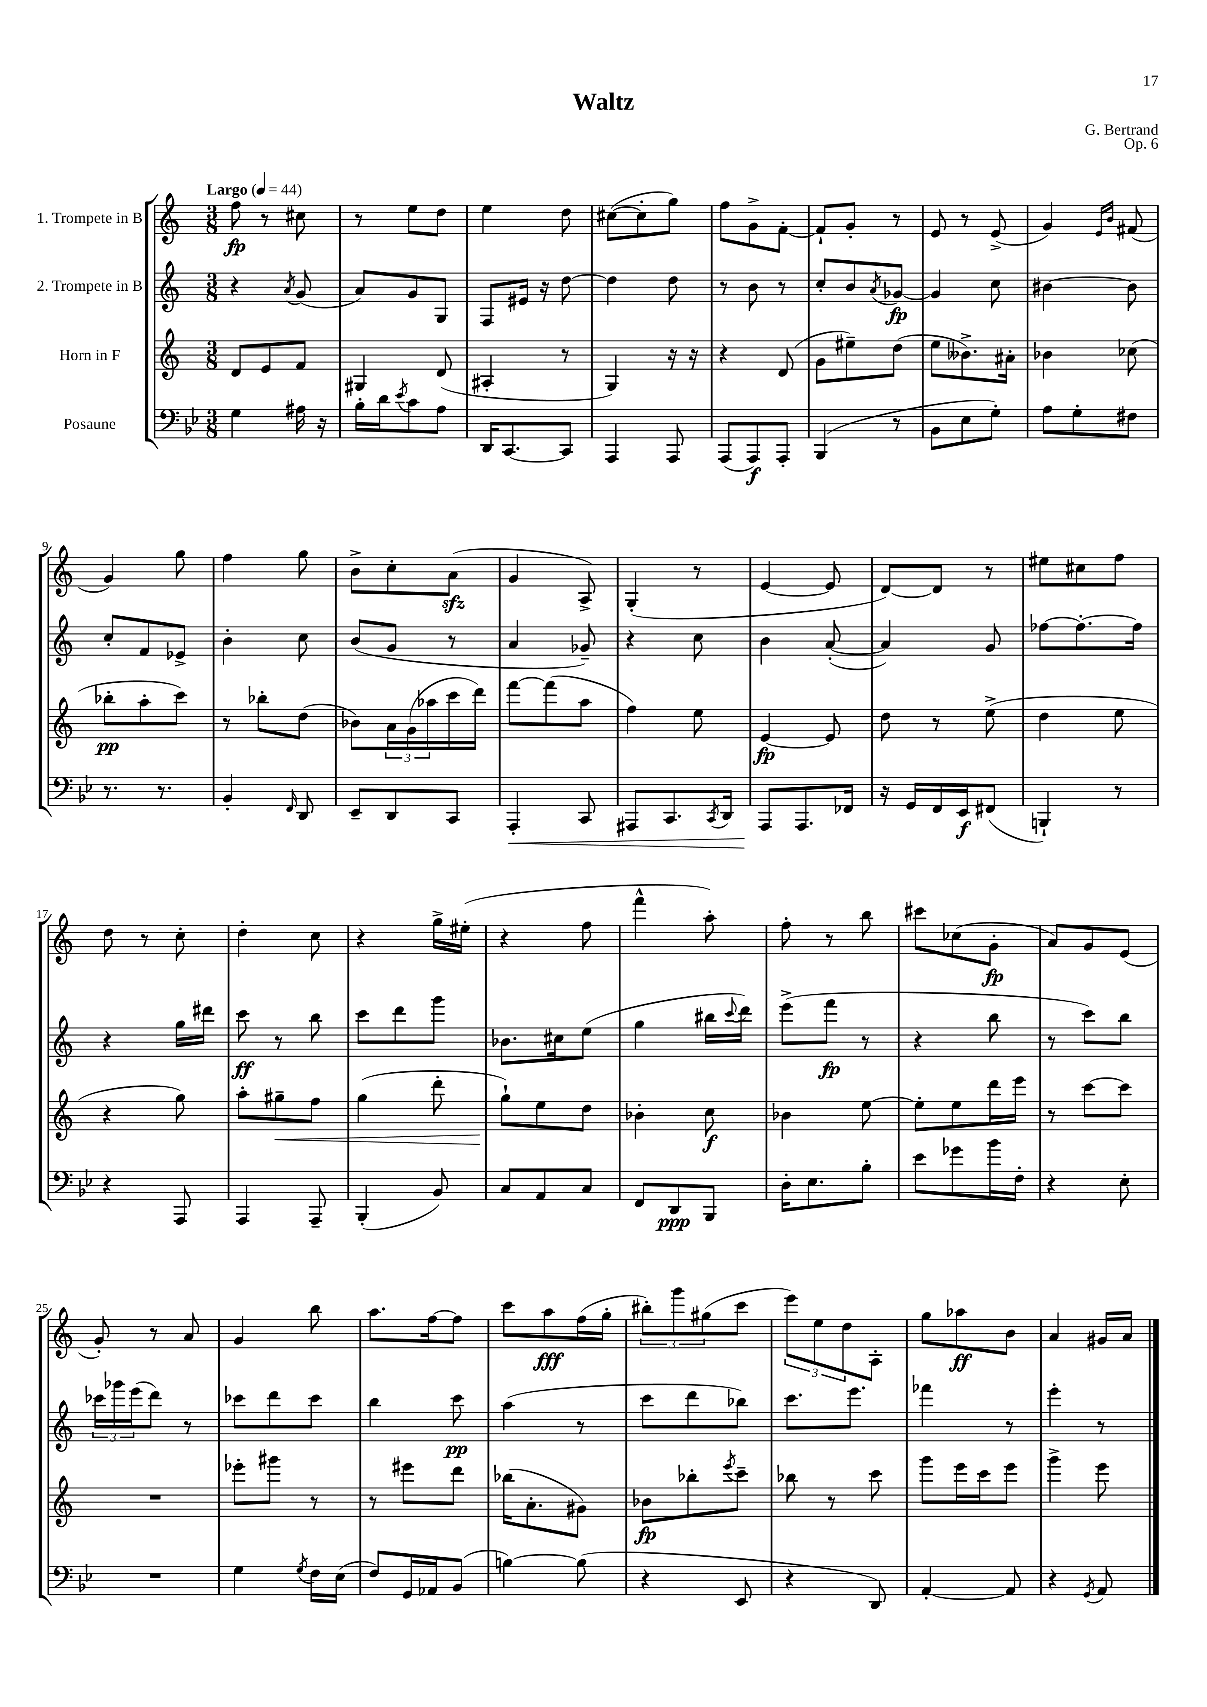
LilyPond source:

\header { title = "Waltz" composer = "G. Bertrand" opus = "Op. 6" }
<<
\new StaffGroup <<
\new Staff = "s0" \with { instrumentName = "1. Trompete in B" } {
    \clef treble \key c \major \numericTimeSignature \time 3/8 \tempo "Largo" 4 = 44
    f''8\fp r8 cis''8 |
    r8 e''8 d''8 |
    e''4 d''8 |
    cis''8~( cis''8-. g''8) |
    f''8 g'8-> f'8~-. |
    f'8-! g'8-. r8 |
    e'8 r8 e'8->( |
    g'4) \grace { e'16 b'16 } fis'8( |
    g'4) g''8 |
    f''4 g''8 |
    b'8-> c''8-. a'8\sfz( |
    g'4 a8->) |
    g4-.( r8 |
    e'4~ e'8 |
    d'8~) d'8 r8 |
    eis''8 cis''8 f''8 |
    d''8 r8 c''8-. |
    d''4-. c''8 |
    r4 g''16-> eis''16-.( |
    r4 f''8 |
    f'''4-^ a''8-.) |
    f''8-. r8 b''8 |
    cis'''8 ces''8( g'8-.\fp |
    a'8) g'8 e'8( |
    g'8-.) r8 a'8 |
    g'4 b''8 |
    a''8. f''16~ f''8 |
    c'''8 a''8\fff f''16( g''16-. |
    \tuplet 3/2 { bis''8-.) g'''8 gis''8( } c'''8 |
    \tuplet 3/2 { e'''8) e''8 d''8 } a8-. |
    g''8 aes''8\ff b'8 |
    a'4 gis'16 a'16 \bar "|." |
}
\new Staff = "s1" \with { instrumentName = "2. Trompete in B" } {
    \clef treble \key c \major \numericTimeSignature \time 3/8
    r4 \acciaccatura { a'8 } g'8( |
    a'8) g'8 g8 |
    f8 eis'16 r16 d''8~ |
    d''4 d''8 |
    r8 b'8 r8 |
    c''8-. b'8 \acciaccatura { a'8 } ges'8~\fp |
    ges'4 c''8 |
    bis'4~ bis'8 |
    c''8-. f'8 ees'8-> |
    b'4-. c''8 |
    b'8( g'8 r8 |
    a'4 ges'8--) |
    r4 c''8 |
    b'4 a'8~-.( |
    a'4) g'8 |
    fes''8~ fes''8.~-. fes''16 |
    r4 g''16 dis'''16 |
    c'''8\ff r8 b''8 |
    c'''8 d'''8 g'''8 |
    bes'8. cis''16 e''8( |
    g''4 bis''16 \appoggiatura { c'''8 } d'''16) |
    e'''8->( f'''8\fp r8 |
    r4 b''8 |
    r8 c'''8) b''8 |
    \tuplet 3/2 { ces'''16 ges'''16 e'''16( } d'''8) r8 |
    ces'''8 d'''8 ces'''8 |
    b''4 c'''8\pp |
    a''4( r8 |
    c'''8 d'''8 bes''8) |
    c'''8. e'''8. |
    fes'''4 r8 |
    e'''4-. r8 \bar "|." |
}
\new Staff = "s2" \with { instrumentName = "Horn in F" } {
    \clef treble \key c \major \numericTimeSignature \time 3/8
    d'8 e'8 f'8 |
    gis4 d'8( |
    ais4-. r8 |
    g4) r16 r16 |
    r4 d'8( |
    g'8 eis''8--) d''8( |
    e''8 beses'8.->) ais'16-. |
    bes'4 ces''8( |
    bes''8-.\pp a''8-. c'''8) |
    r8 bes''8-. d''8( |
    bes'8) \tuplet 3/2 { a'16 g'16( aes''16 } c'''16 d'''16) |
    f'''8~ f'''8( a''8 |
    f''4) e''8 |
    e'4~\fp e'8 |
    d''8 r8 e''8->( |
    d''4 e''8 |
    r4 g''8) |
    a''8-. gis''8--\< f''8 |
    g''4( d'''8-. |
    g''8-!\!) e''8 d''8 |
    bes'4-. c''8\f |
    bes'4 e''8~ |
    e''8-. e''8 d'''16 e'''16 |
    r8 c'''8~ c'''8 |
    R4. |
    ees'''8-. gis'''8 r8 |
    r8 eis'''8 d'''8 |
    bes''16( a'8.-. gis'8) |
    bes'8\fp bes''8-. \acciaccatura { e'''8 } c'''8-- |
    bes''8 r8 c'''8 |
    g'''8 e'''16 c'''16 e'''8 |
    g'''4-> e'''8 \bar "|." |
}
\new Staff = "s3" \with { instrumentName = "Posaune" } {
    \clef bass \key bes \major \numericTimeSignature \time 3/8
    g4 ais16 r16 |
    bes16-. d'16 \acciaccatura { ees'8 } c'8 a8 |
    d,16 c,8.~ c,8 |
    a,,4 a,,8 |
    a,,8( a,,8\f) a,,8-. |
    bes,,4( r8 |
    bes,8 ees8 g8-.) |
    a8 g8-. fis8 |
    r8. r8. |
    bes,4-. \grace { f,16 } d,8 |
    ees,8-- d,8 c,8 |
    a,,4-.\< c,8 |
    ais,,8 c,8. \acciaccatura { c,8 } d,16 |
    a,,8\! a,,8. fes,16 |
    r16 g,16 f,16 ees,16\f fis,8( |
    b,,4-!) r8 |
    r4 a,,8 |
    a,,4 a,,8-- |
    bes,,4-.( bes,8) |
    c8 a,8 c8 |
    f,8 d,8\ppp bes,,8 |
    d16-. ees8. bes8-. |
    ees'8 ges'8 bes'16 f16-. |
    r4 ees8-. |
    R4. |
    g4 \acciaccatura { g8 } f16 ees16( |
    f8) g,16 aes,16 bes,8( |
    b4~) b8( |
    r4 ees,8 |
    r4 d,8) |
    a,4~-. a,8 |
    r4 \acciaccatura { g,8 } a,8 \bar "|." |
}
>>
>>
